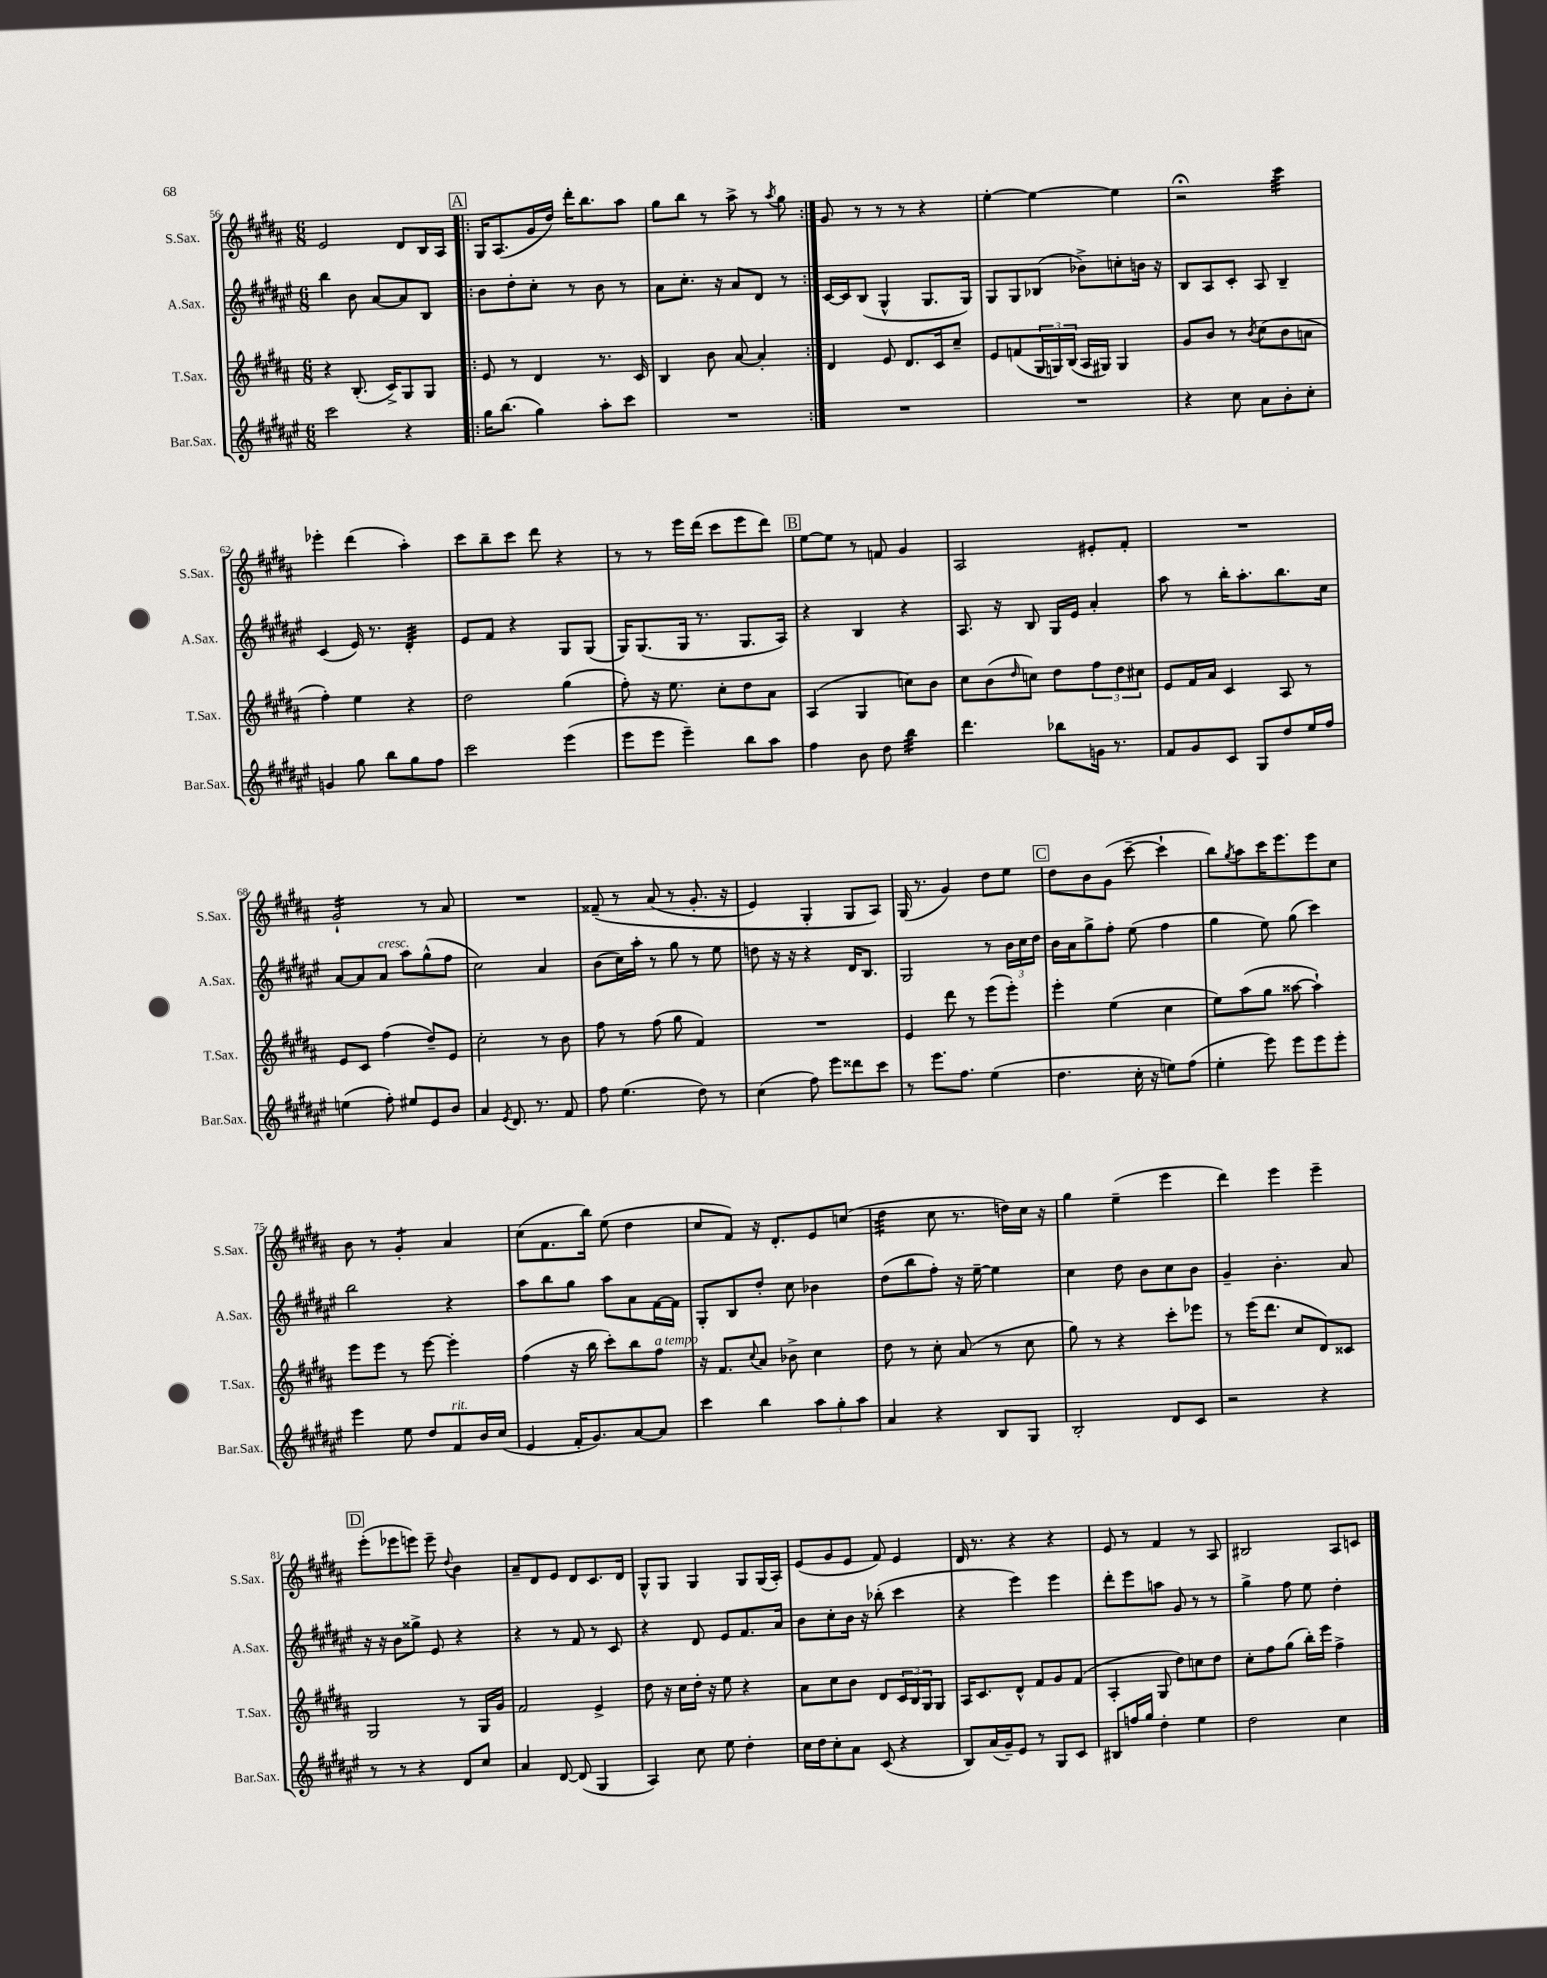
<<
\new StaffGroup <<
\new Staff = "s0" \with { instrumentName = "S.Sax." shortInstrumentName = "S.Sax." } {
    \clef treble \key b \major \numericTimeSignature \time 6/8
    e'2 dis'8 b16 ais16 |
    \repeat volta 2 { \mark \markup { \box "A" } gis16 ais8.( gis'16 dis''16) dis'''16-. b''8. ais''8 |
    gis''8 b''8 r8 ais''8-> r8 \acciaccatura { ais''8 } gis''8 | }
    gis'8 r8 r8 r8 r4 |
    e''4~-. e''4~ e''4 |
    r2\fermata cis'''4:32 |
    ees'''4-. dis'''4( ais''4-.) |
    cis'''8 b''8-- cis'''8 dis'''8 r4 |
    r8 r8 e'''16 dis'''16( cis'''8 e'''8 dis'''8) |
    \mark \markup { \box "B" } e''8~ e''8 r8 f'8 gis'4 |
    ais2 eis'8-. fis'8-. |
    R2. |
    gis'2:16-! r8 ais'8 |
    R2. |
    fisis'8--\( r8 ais'8( r8 gis'8.-. r16 |
    e'4) gis4-. gis8 ais8\) |
    gis16( r8. gis'4) dis''8 e''8 |
    \mark \markup { \box "C" } dis''8 b'8 gis'8( cis'''8~-- cis'''4-! |
    b''8) \acciaccatura { gis''8 } ais''8 cis'''16 e'''8. e'''8 cis''8 |
    b'8 r8 gis'4:8-. ais'4 |
    cis''8( fis'8. b''16) e''8( dis''4 |
    cis''8 fis'8) r16 dis'8.-. e'8 c''8( |
    dis''4:32 cis''8 r8. d''16) cis''16 r16 |
    gis''4 e''4--( e'''4 |
    dis'''4) e'''4 e'''4-- |
    \mark \markup { \box "D" } e'''8-.( ees'''8 e'''8) e'''8-- \appoggiatura { dis''8 } b'4 |
    ais'8-- dis'8 e'8 dis'8 cis'8. dis'16 |
    gis8-^ gis8 gis4 gis8 gis16( ais16-.) |
    e'8( gis'8 e'8 fis'8) e'4 |
    dis'16 r8. r4 r4 |
    e'8 r8 fis'4 r8 ais8 |
    bis2 ais8 c'8 \bar "|." |
}
\new Staff = "s1" \with { instrumentName = "A.Sax." shortInstrumentName = "A.Sax." } {
    \clef treble \key fis \major \numericTimeSignature \time 6/8
    b''4 b'8 ais'8~ ais'8 b8 |
    \repeat volta 2 { \mark \markup { \box "A" } b'8 dis''8-. cis''8-. r8 b'8 r8 |
    ais'8 cis''8.-. r16 ais'8 dis'8 r8 | }
    cis'16~ cis'16 b8( gis4-^ gis8. gis16) |
    gis8 gis8 bes8( bes'8->) c''8-. b'16 r16 |
    b8 ais8 cis'8-. ais8 b4-- |
    cis'4( eis'16) r8. dis'4:32-. |
    eis'8 fis'8 r4 gis8 gis8( |
    gis16) gis8.( gis16 r8. gis8. ais16) |
    \mark \markup { \box "B" } r4 b4 r4 |
    ais8. r16 b8 gis16 eis'16 ais'4-. |
    ais''8 r8 b''16-. ais''8.-. b''8. cis''16 |
    ais'8~ ais'8 ais'8^\markup { \italic "cresc." } ais''8 gis''8-^( fis''8 |
    cis''2) ais'4 |
    b'8( cis''16) ais''16-. r8 gis''8 r8 eis''8 |
    d''8 r16 r16 r4 dis'16 b8. |
    gis2 r8 \tuplet 3/2 { b'16 cis''16 dis''16 } |
    \mark \markup { \box "C" } b'16 ais'16 gis''8-> fis''8-. eis''8( fis''4 |
    gis''4 eis''8) gis''8( cis'''4) |
    b''2 r4 |
    ais''8 b''8 gis''8 ais''8 ais'8 fis'16~ fis'16 |
    gis8-. b8 dis''8-. cis''8 bes'4 |
    dis''8( b''8 fis''8-.) r16 eis''16~-- eis''4 |
    cis''4 dis''8 b'8 cis''8 b'8 |
    gis'4-- b'4.-. ais'8 |
    \mark \markup { \box "D" } r16 r16 b'8 gisis''8-> eis'8 r4 |
    r4 r8 fis'8 r8 cis'8 |
    r4 dis'8 eis'8 fis'8. ais'16 |
    b'8 cis''8-. b'16 r16 bes''8-.( cis'''4 |
    r4 eis'''4) eis'''4 |
    dis'''8-. eis'''8 a''8 gis'8 r8 r8 |
    gis''4-> fis''8 eis''8 dis''4-. \bar "|." |
}
\new Staff = "s2" \with { instrumentName = "T.Sax." shortInstrumentName = "T.Sax." } {
    \clef treble \key b \major \numericTimeSignature \time 6/8
    r4 b8.-.( cis'16->) gis8 gis8 |
    \repeat volta 2 { \mark \markup { \box "A" } e'8 r8 dis'4 r8. cis'16 |
    b4 b'8 ais'8~ ais'4-. | }
    dis'4 e'8 dis'8. cis'16 cis''8-- |
    e'8 f'8( \tuplet 3/2 { gis16 g16) b16( } ais16 gis16) gis4 |
    gis'8 b'8 r8 \acciaccatura { b'8 } cis''8( b'8 a'8 |
    fis''4-.) e''4 r4 |
    dis''2 gis''4( |
    fis''8-.) r16 e''8. cis''8-. dis''8 ais'8 |
    \mark \markup { \box "B" } ais4( gis4 c''8) b'8 |
    cis''8 b'8( \grace { dis''16 } c''8) dis''8 \tuplet 3/2 { fis''8 dis''8 cis''8 } |
    e'8 fis'16 ais'16 cis'4 ais8 r8 |
    e'8 cis'8 fis''4( dis''8--) e'8 |
    cis''2-. r8 b'8 |
    fis''8 r8 fis''8( gis''8 fis'4) |
    R2. |
    e'4 dis'''8 r8 e'''8( e'''8-.) |
    \mark \markup { \box "C" } e'''4-. e''4( cis''4 |
    e''8) ais''8( gis''8 aisis''8~ aisis''4-!) |
    e'''8 e'''8 r8 e'''8~ e'''4-. |
    fis''4( r16 b''16 cis'''8-.) b''8 fis''8^\markup { \italic "a tempo" } |
    r16 fis'8. \appoggiatura { cis''8 } ais'8 bes'8-> cis''4 |
    dis''8 r8 cis''8-. ais'8( r8 cis''8 |
    gis''8) r8 r4 cis'''8-. ees'''8 |
    r8 e'''16( dis'''8. cis''8 dis'8) cisis'8 |
    \mark \markup { \box "D" } gis2 r8 gis16 gis'16 |
    fis'2 e'4-> |
    dis''8 r16 cis''16 dis''16-. r16 e''8 r4 |
    ais'8 cis''8 b'8 dis'8 \tuplet 3/2 { cis'16 b16 gis16 } gis8 |
    ais16 cis'8. dis'8-^ fis'8 gis'8 fis'8( |
    ais4-. gis8 dis''8) c''8 dis''8 |
    cis''8-. fis''8 gis''8( b''16-.) e'''16 fis''4-> \bar "|." |
}
\new Staff = "s3" \with { instrumentName = "Bar.Sax." shortInstrumentName = "Bar.Sax." } {
    \clef treble \key fis \major \numericTimeSignature \time 6/8
    cis'''2 r4 |
    \repeat volta 2 { \mark \markup { \box "A" } gis''16 b''8.( gis''4) ais''8-. cis'''8 |
    R2. | }
    R2. |
    R2. |
    r4 cis''8 ais'8 b'8-. cis''8-. |
    g'4 gis''8 b''8 gis''8 fis''8 |
    cis'''2 eis'''4( |
    eis'''8 eis'''8 eis'''4--) b''8 ais''8 |
    \mark \markup { \box "B" } fis''4 b'8 dis''8 b''4:32 |
    dis'''4. bes''8 g'16 r8. |
    fis'8 gis'8 cis'8 gis8 dis''8 eis''16 fis''16 |
    e''4( fis''8-.) eis''8 eis'8 b'8 |
    ais'4 \acciaccatura { eis'8 } dis'8. r8. fis'8 |
    fis''8 eis''4.( dis''8) r8 |
    cis''4( fis''8) eis'''8 disis'''8 cis'''8 |
    r8 eis'''8. fis''8. eis''4( |
    \mark \markup { \box "C" } dis''4. cis''16-. r16 e''8) fis''8( |
    eis''4-. eis'''8) eis'''8 eis'''8 eis'''8-. |
    eis'''4 eis''8 dis''8 fis'8^\markup { \italic "rit." } b'16 cis''16( |
    eis'4 fis'16-. gis'8.) ais'8~ ais'8 |
    cis'''4 b''4 \tuplet 3/2 { ais''8 gis''8-. ais''8 } |
    ais'4 r4 b8 gis8 |
    b2-. dis'8 cis'8 |
    r2 r4 |
    \mark \markup { \box "D" } r8 r8 r4 dis'8 cis''8 |
    ais'4 dis'8~ dis'8( gis4 |
    ais4) cis''8 eis''8 dis''4-. |
    cis''16 dis''16 cis''8-. ais'8 cis'8( r4 |
    b8) ais'16( gis'16--) eis'8 r8 gis8 cis'8 |
    bis8 f''16 gis''16 dis''4-. eis''4 |
    dis''2 cis''4 \bar "|." |
}
>>
>>
\layout { \context { \Score currentBarNumber = #56 } }
